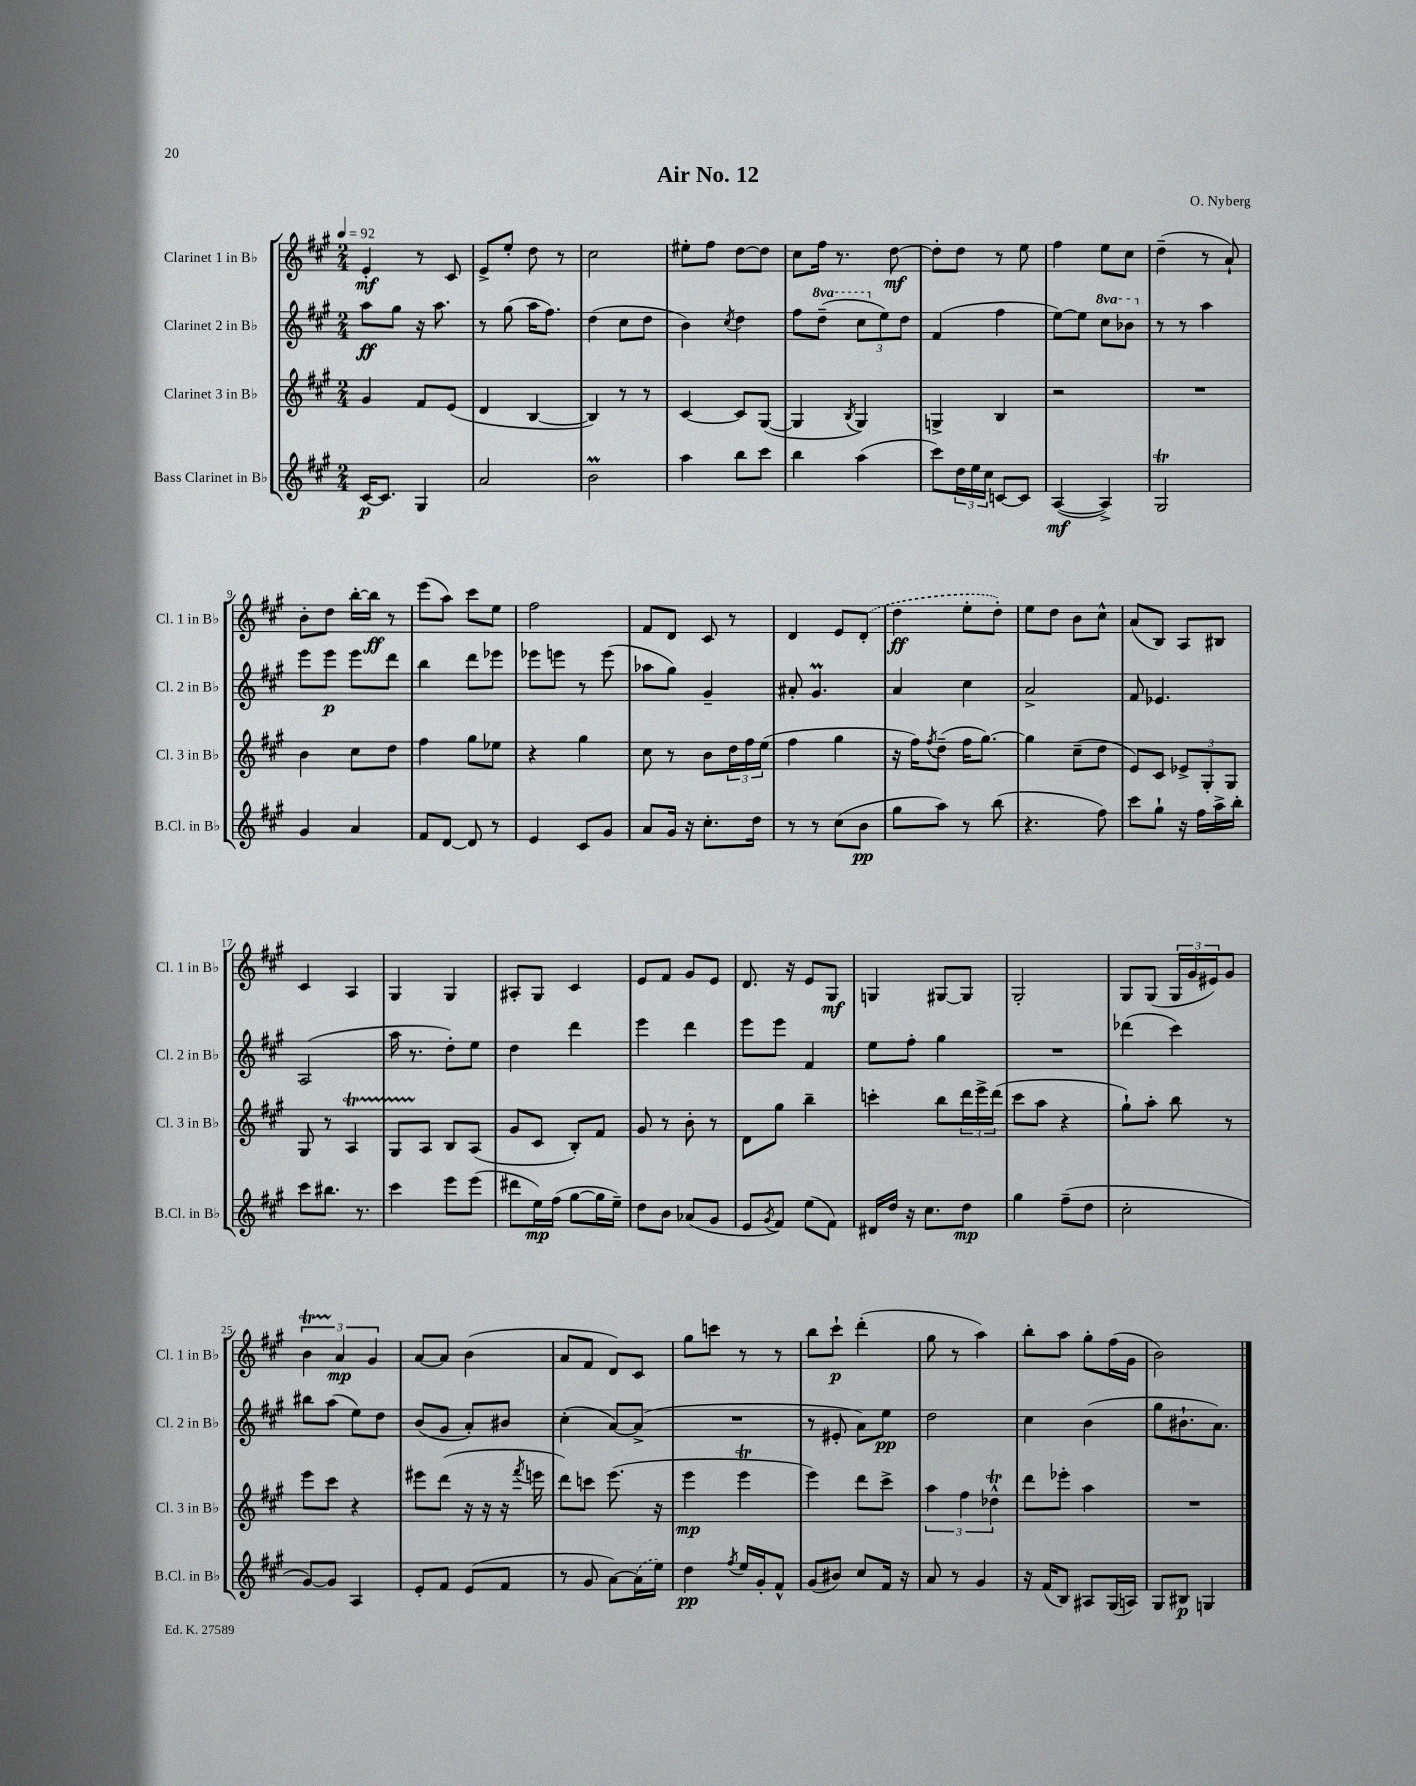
\header { title = "Air No. 12" composer = "O. Nyberg" }
<<
\new StaffGroup <<
\new Staff = "s0" \with { instrumentName = "Clarinet 1 in Bb" shortInstrumentName = "Cl. 1 in Bb" } {
    \clef treble \key a \major \numericTimeSignature \time 2/4 \tempo 4 = 92
    e'4-.\mf r8 cis'8 |
    e'8-> e''8-. d''8 r8 |
    cis''2 |
    eis''8-. fis''8 d''8~ d''8 |
    cis''8 fis''16 r8. d''8~\mf |
    d''8-. d''8 r8 e''8 |
    fis''4 e''8 cis''8 |
    d''4--( r8 a'8-!) |
    b'8-. d''8 b''16~-. b''16\ff r8 |
    e'''8( a''8) cis'''8 e''8 |
    fis''2 |
    fis'8 d'8 cis'8 r8 |
    d'4 e'8 \once \slurDashed d'8-.( |
    d''4\ff e''8-. d''8-.) |
    e''8 d''8 b'8 cis''8-^ |
    a'8( b8) a8 bis8 |
    cis'4 a4 |
    gis4 gis4 |
    ais8-. gis8 cis'4 |
    e'8 fis'8 gis'8 e'8 |
    d'8. r16 e'8 gis8\mf |
    g4 gis8~ gis8 |
    gis2-. |
    gis8 gis8( \tuplet 3/2 { gis16 gis'16 eis'16) } gis'8 |
    \tuplet 3/2 { b'4\startTrillSpan a'4\stopTrillSpan\mp gis'4 } |
    a'8~ a'8 b'4( |
    a'8 fis'8 d'8) cis'8 |
    gis''8 c'''8 r8 r8 |
    b''8 cis'''8-!\p d'''4-.( |
    gis''8 r8 a''4) |
    b''8-. a''8 gis''8-. fis''16( gis'16 |
    b'2) \bar "|." |
}
\new Staff = "s1" \with { instrumentName = "Clarinet 2 in Bb" shortInstrumentName = "Cl. 2 in Bb" } {
    \clef treble \key a \major \numericTimeSignature \time 2/4 \set Staff.ottavationMarkups = #ottavation-simple-ordinals
    a''8\ff gis''8 r16 a''8. |
    r8 gis''8( a''16 fis''8.) |
    d''4( cis''8 d''8 |
    b'4) \acciaccatura { cis''8 } d''4 |
    fis''8 \ottava #1 d'''8--( \tuplet 3/2 { cis'''8 \ottava #0 e''8) d''8 } |
    fis'4( fis''4 |
    e''8~) e''8 \ottava #1 cis'''8 bes''8 \ottava #0 |
    r8 r8 a''4 |
    e'''8 e'''8\p e'''8 d'''8 |
    b''4 d'''8 ees'''8 |
    ees'''8 e'''8 r8 e'''8( |
    aes''8 gis''8) gis'4-- |
    ais'8-. gis'4.\prall |
    a'4 cis''4 |
    a'2-> |
    fis'8 ees'4. |
    a2( |
    a''16 r8. d''8-.) e''8 |
    d''4 d'''4 |
    e'''4 d'''4 |
    e'''8 e'''8 fis'4 |
    e''8 fis''8-. gis''4 |
    R2 |
    des'''4( cis'''4) |
    bis''8 a''8( e''8) d''8 |
    b'8( gis'8 a'8-.) bis'8 |
    cis''4-.( a'8~) a'8->( |
    R2 |
    r8 eis'8-. a'8) e''8\pp |
    d''2 |
    cis''4 b'4( |
    gis''8 bis'8.-! a'8.) \bar "|." |
}
\new Staff = "s2" \with { instrumentName = "Clarinet 3 in Bb" shortInstrumentName = "Cl. 3 in Bb" } {
    \clef treble \key a \major \numericTimeSignature \time 2/4
    gis'4 fis'8 e'8( |
    d'4 b4~ |
    b4) r8 r8 |
    cis'4~ cis'8 gis8~( |
    gis4 \acciaccatura { b8 } gis4) |
    g4-> b4 |
    r2 |
    R2 |
    b'4 cis''8 d''8 |
    fis''4 gis''8 ees''8 |
    r4 gis''4 |
    cis''8 r8 b'8 \tuplet 3/2 { d''16 fis''16 e''16( } |
    fis''4 gis''4 |
    r16 fis''16) \acciaccatura { fis''8 } d''8--( fis''16 gis''8.~) |
    gis''4 cis''8--( d''8 |
    e'8) cis'8 \tuplet 3/2 { ees'8-> gis8-. gis8 } |
    gis8 r8 a4\startTrillSpan |
    gis8 a8\stopTrillSpan b8 a8( |
    gis'8 cis'8 b8-.) fis'8 |
    gis'8 r8 b'8-. r8 |
    d'8 gis''8 b''4-- |
    c'''4-. b''8 \tuplet 3/2 { d'''16 e'''16-> d'''16( } |
    cis'''8 a''8 r4 |
    gis''8-!) a''8-. b''8 r8 |
    e'''8 cis'''8 r4 |
    eis'''8 d'''8( r16 r16 r16 \acciaccatura { fis'''8 } e'''16 |
    d'''8) c'''8 e'''8.( r16 |
    e'''4\mp e'''4\trill |
    e'''4) d'''8 cis'''8-> |
    \tuplet 3/2 { a''4 fis''4 des''4-^\trill } |
    d'''8 ees'''8-. a''4 |
    R2 \bar "|." |
}
\new Staff = "s3" \with { instrumentName = "Bass Clarinet in Bb" shortInstrumentName = "B.Cl. in Bb" } {
    \clef treble \key a \major \numericTimeSignature \time 2/4
    cis'16~\p cis'8. gis4 |
    a'2 |
    b'2\prall |
    a''4 b''8 cis'''8 |
    b''4 a''4( |
    cis'''8) \tuplet 3/2 { d''16 e''16 cis''16 } c'8~ c'8 |
    a4~\mf( a4->) |
    gis2\trill |
    gis'4 a'4 |
    fis'8 d'8~ d'8 r8 |
    e'4 cis'8 gis'8 |
    a'8 gis'16 r16 cis''8.-. d''16 |
    r8 r8 cis''8( b'8\pp |
    gis''8 a''8) r8 b''8( |
    r4. fis''8) |
    cis'''8 gis''8-! r16 fis''16 a''16-> b''16-. |
    cis'''8 bis''8. r8. |
    cis'''4 e'''8 e'''8( |
    dis'''8 e''16\mp) fis''16( gis''8~ gis''16 e''16--) |
    d''8 b'8 aes'8( gis'8 |
    e'8 \acciaccatura { gis'8 } fis'8) e''8( fis'8) |
    dis'16 d''16 r16 cis''8. d''8\mp |
    gis''4 fis''8--( d''8 |
    cis''2-. |
    gis'8~) gis'8 a4 |
    e'8-. fis'8 e'8( fis'8 |
    r8 gis'8 a'8~) \once \slurDashed a'16( e''16) |
    d''4\pp \acciaccatura { fis''8 } e''16 gis'16-. fis'8-^ |
    gis'8( bis'8) cis''8 fis'16 r16 |
    a'8 r8 gis'4 |
    r16 fis'16( b8) ais8 gis16( a16) |
    gis8 bis8\p g4 \bar "|." |
}
>>
>>
